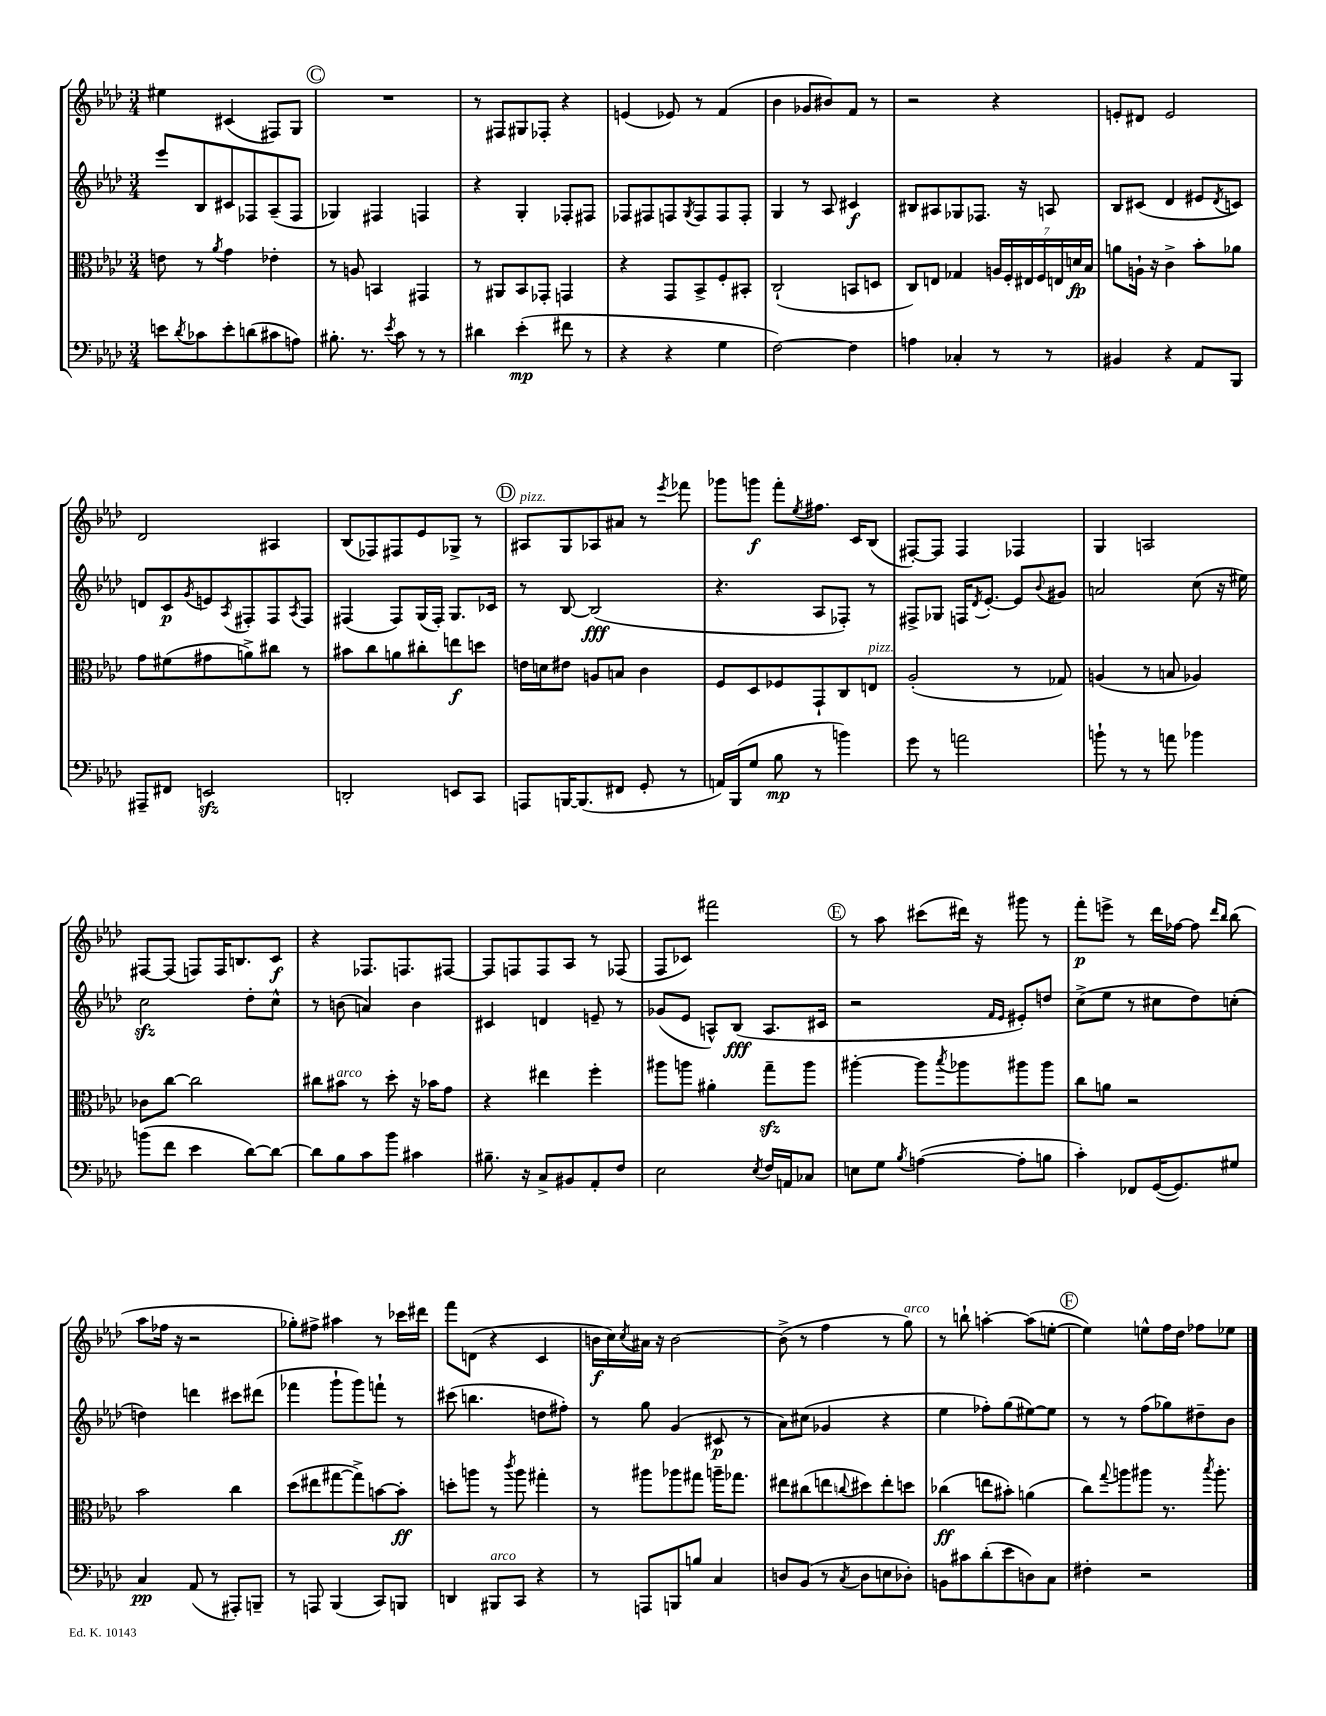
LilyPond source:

<<
\new StaffGroup <<
\new Staff = "s0" {
    \clef treble \key aes \major \numericTimeSignature \time 3/4
    eis''4 cis'4( fis8) g8 |
    \mark \markup { \circle "C" } R2. |
    r8 fis8 gis8 fes8-. r4 |
    e'4( ees'8) r8 f'4( |
    bes'4 ges'8 bis'8) f'8 r8 |
    r2 r4 |
    e'8-. dis'8 e'2 |
    des'2 ais4 |
    bes8( fes8) fis8 ees'8 ges8-> r8 |
    \mark \markup { \circle "D" } ais8^\markup { \italic "pizz." } g8 aes8 ais'8 r8 \acciaccatura { ees'''8 } fes'''8 |
    ges'''8 g'''8\f f'''8-. \acciaccatura { ees''8 } fis''8. c'16 bes8( |
    fis8~-.) fis8 fis4 fes4 |
    g4 a2 |
    fis8~ fis8( f8) f16 b8. c'8\f |
    r4 fes8. f8. fis8~ |
    fis8 f8 f8 aes8 r8 fes8( |
    f8 ces'8) fis'''2 |
    \mark \markup { \circle "E" } r8 aes''8 cis'''8( dis'''16) r16 gis'''8 r8 |
    f'''8-.\p e'''8-> r8 des'''16 fes''16~ fes''8 \grace { des'''16 bes''16 } bes''8( |
    aes''8 fes''16 r16 r2 |
    ges''8-.) fis''8-> ais''4 r8 ces'''16 dis'''16 |
    f'''8 d'8( r4 c'4 |
    b'16\f c''16) \acciaccatura { c''8 } ais'16 r16 b'2~ |
    b'8->( r8 f''4 r8 g''8^\markup { \italic "arco" }) |
    r8 b''8-! a''4~-. a''8( e''8~-. |
    \mark \markup { \circle "F" } e''4) e''8-^ f''16 des''16 fes''8 ees''8 \bar "|." |
}
\new Staff = "s1" {
    \clef treble \key aes \major \numericTimeSignature \time 3/4
    ees'''8 bes8 cis'8 fes8 aes8--( fes8 |
    \mark \markup { \circle "C" } ges4) fis4 f4 |
    r4 g4-. fes8-. fis8 |
    fes8 fis8 f8 \acciaccatura { g8 } f8 f8 f8-. |
    g4 r8 aes8 cis'4\f |
    bis8 ais8 ges8 fes8. r16 a8 |
    bes8 cis'8( des'4 eis'8 \acciaccatura { des'8 } c'8) |
    d'8 c'8\p \acciaccatura { g'8 } e'8 \acciaccatura { aes8 } fis8-. fis8 \acciaccatura { aes8 } fis8 |
    fis4( fis8) g16( fis16-.) g8. ces'16 |
    \mark \markup { \circle "D" } r8 bes8~ bes2\fff( |
    r4. aes8 fes8-.) r8 |
    fis8-> ges8 f16 \acciaccatura { des'8 } ees'8.~-. ees'8 \appoggiatura { bes'8 } gis'8 |
    a'2 c''8( r16 eis''16) |
    c''2\sfz des''8-. c''8-^ |
    r8 b'8( a'4) b'4 |
    cis'4 d'4 e'8-- r8 |
    ges'8( ees'8 a8-^) bes8\fff( a8. cis'16 |
    \mark \markup { \circle "E" } r2 \grace { f'16 ees'16 } eis'8-.) d''8 |
    c''8->( ees''8 r8 cis''8 des''8) c''8-.( |
    d''4) d'''4 cis'''8 dis'''8( |
    fes'''4 g'''8-! g'''8) f'''8-! r8 |
    cis'''8( b''4. d''8 fis''8-.) |
    r8 g''8 g'4( cis'8\p r8 |
    aes'8) cis''8( ges'4 r4 |
    ees''4 fes''8-.) g''8( eis''8~) eis''8 |
    \mark \markup { \circle "F" } r8 r8 f''8( ges''8) dis''8-- bes'8 \bar "|." |
}
\new Staff = "s2" {
    \clef alto \key aes \major \numericTimeSignature \time 3/4
    e'8 r8 \acciaccatura { aes'8 } g'4 ees'4-. |
    \mark \markup { \circle "C" } r8 a8 b,4 gis,4 |
    r8 ais,8 bes,8 ges,8-. g,4 |
    r4 g,8 bes,8-> f8-. bis,8-. |
    c2-!( b,8 d8 |
    c8) e8 ges4 \tuplet 7/4 { a16 f16-. eis16 f16 e16 d'16\fp bes16 } |
    a'8 a16-! r16 c'4-> bes'8-. aes'8 |
    g'8 fis'8( gis'8 a'8->) cis''8 r8 |
    bis'8 c''8 a'8 cis''8-. e''8\f d''8 |
    \mark \markup { \circle "D" } e'16 d'16 eis'8 a8 b8 c'4 |
    f8 des8 fes8 g,8-! c8 e8^\markup { \italic "pizz." } |
    aes2-.( r8 ges8) |
    a4( r8 b8 aes4) |
    ces'8 c''8~ c''2 |
    cis''8 bis'8^\markup { \italic "arco" } r8 des''8-. r16 bes'16 g'8 |
    r4 eis''4 f''4-. |
    ais''8 a''8 ais'4-. g''8--\sfz a''8 |
    \mark \markup { \circle "E" } ais''4~-. ais''8 \acciaccatura { bes''8 } aes''8 ais''8 ais''8 |
    c''8 a'8 r2 |
    bes'2 c''4 |
    des''8( eis''8 gis''8~ gis''8->) b'8~ b'8-.\ff |
    d''8-. a''8 r8 \acciaccatura { c'''8 } a''8 gis''4-. |
    r8 ais''8 aes''8 gis''8 a''16-- ges''8. |
    eis''8 cis''8( e''8 \appoggiatura { c''8 } dis''8) e''8-. d''8 |
    ces''4\ff( e''8 bis'8-.) a'4( |
    \mark \markup { \circle "F" } c''8) \appoggiatura { g''8 } a''8 ais''8 r8. \acciaccatura { bes''8 } ais''8.-. \bar "|." |
}
\new Staff = "s3" {
    \clef bass \key aes \major \numericTimeSignature \time 3/4
    e'8 \acciaccatura { des'8 } ces'8 e'8-. d'8( cis'8 a8) |
    \mark \markup { \circle "C" } bis8.-. r8. \acciaccatura { ees'8 } c'8 r8 r8 |
    dis'4 ees'4-.\mp( fis'8 r8 |
    r4 r4 g4 |
    f2~) f4 |
    a4 ces4-. r8 r8 |
    bis,4 r4 aes,8 bes,,8 |
    ais,,8-- fis,8 e,2\sfz |
    d,2-. e,8 c,8 |
    \mark \markup { \circle "D" } a,,8 b,,16~ b,,8.( fis,8 g,8-. r8 |
    a,16) bes,,16( g8 bes8\mp r8 b'4) |
    g'8 r8 a'2 |
    b'8-! r8 r8 a'8 bes'4 |
    b'8( f'8 ees'4 des'8~) des'8~ |
    des'8 bes8 c'8 bes'8 cis'4 |
    bis8.-- r16 c8-> bis,8 aes,8-. f8 |
    ees2 \acciaccatura { ees8 } f16 a,16 ces8 |
    \mark \markup { \circle "E" } e8 g8 \acciaccatura { bes8 } a4~( a8-. b8 |
    c'4-.) fes,8 g,16~( g,8.) gis8 |
    c4\pp aes,8( r8 ais,,8-.) b,,8-- |
    r8 a,,8 bes,,4( c,8) b,,8 |
    d,4 bis,,8^\markup { \italic "arco" } c,8 r4 |
    r8 a,,8 b,,8 b8 c4 |
    d8 bes,8( r8 \acciaccatura { c8 } d8 e8 des8-.) |
    b,8 cis'8 des'8-.( ees'8 d8) c8 |
    \mark \markup { \circle "F" } fis4-. r2 \bar "|." |
}
>>
>>
\layout { \context { \Score \remove "Bar_number_engraver" } }
